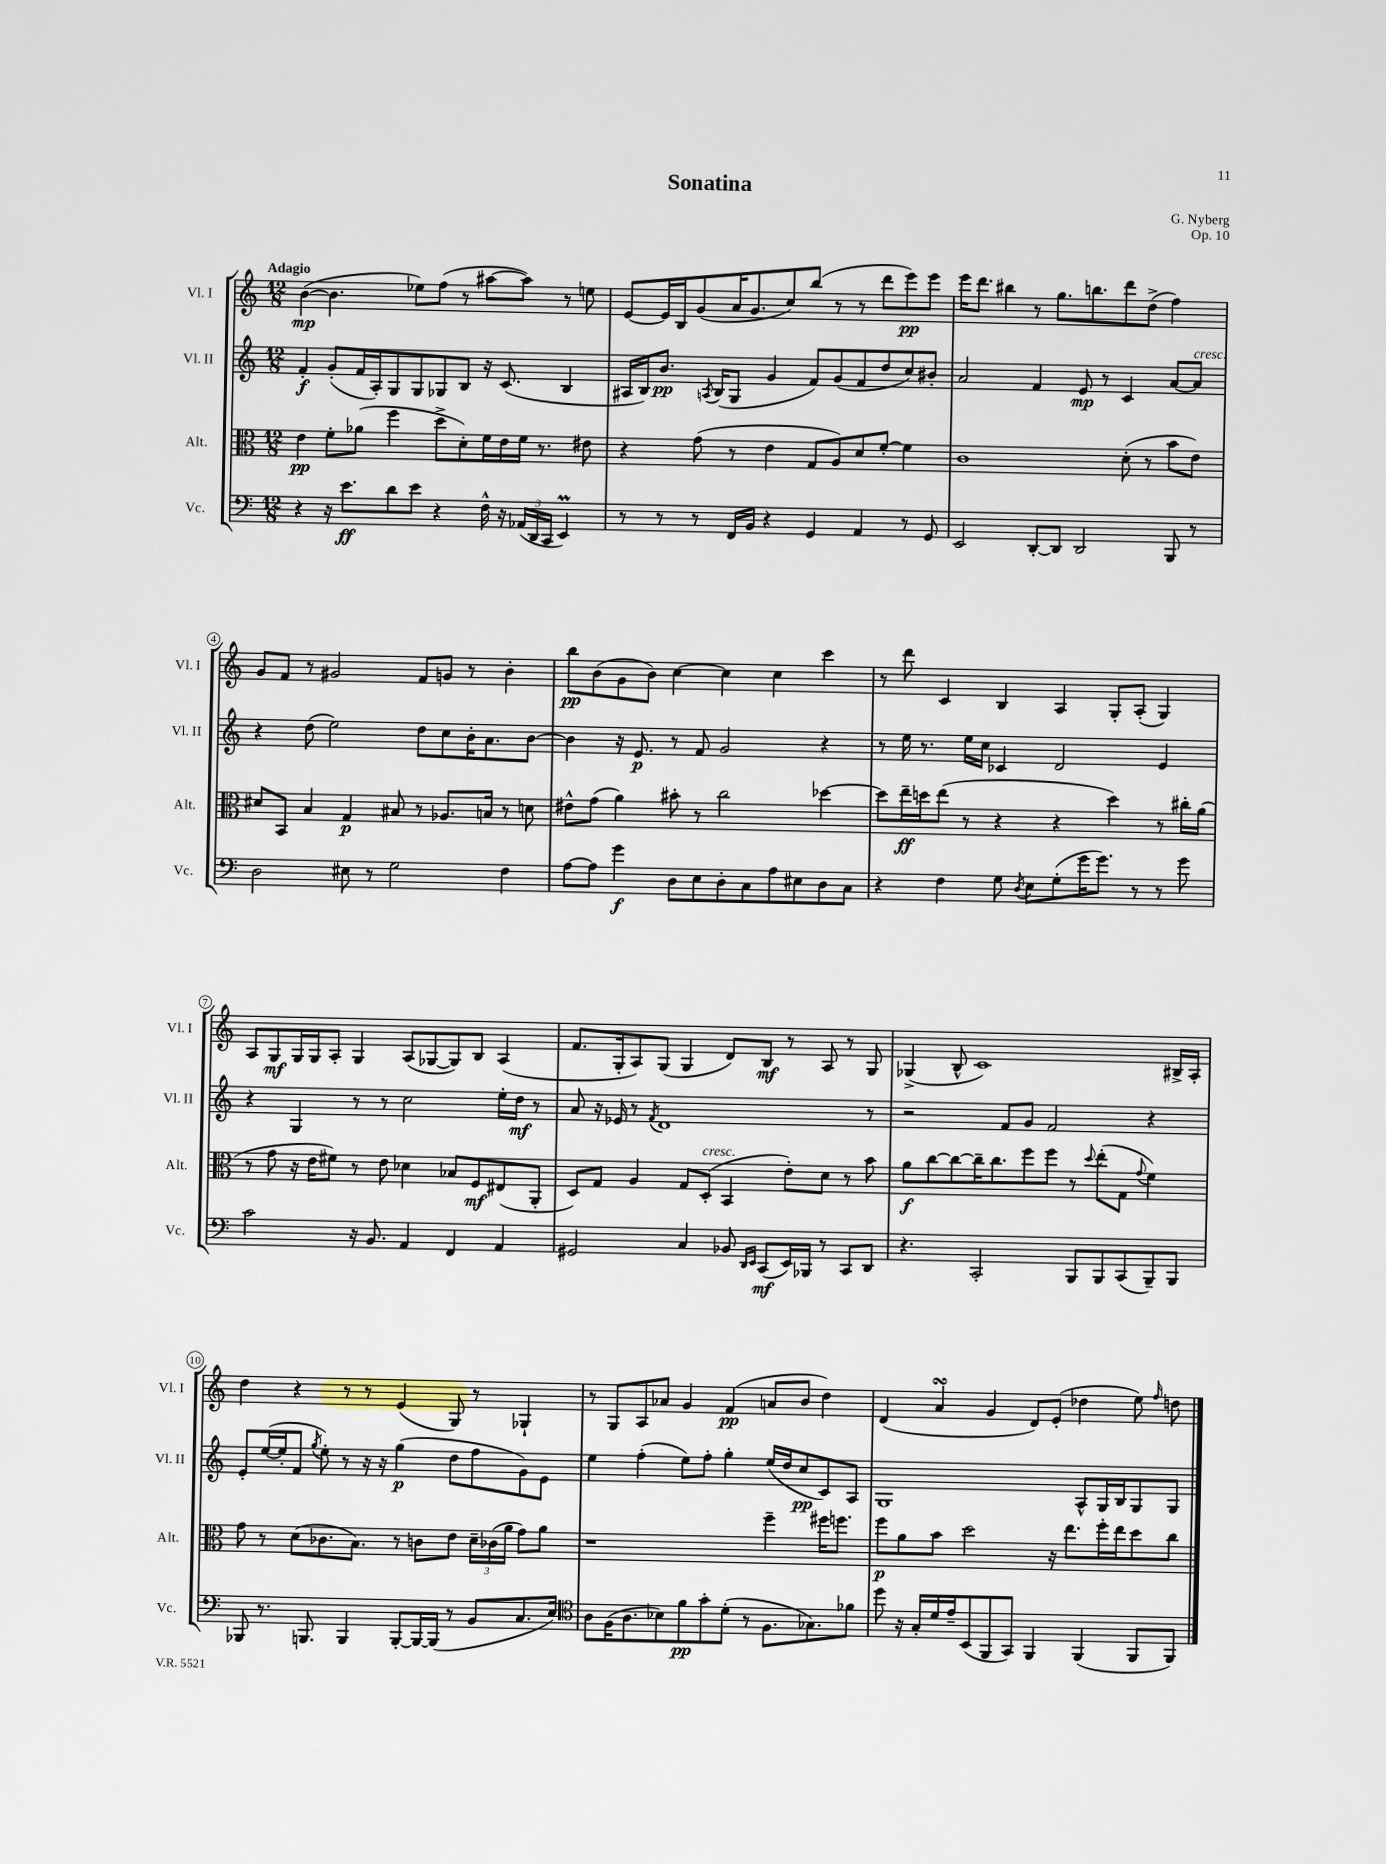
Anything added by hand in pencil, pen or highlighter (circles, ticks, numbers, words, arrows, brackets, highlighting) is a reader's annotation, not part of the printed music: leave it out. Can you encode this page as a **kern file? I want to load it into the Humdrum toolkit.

**kern	**dynam	**kern	**dynam	**kern	**dynam	**kern	**dynam
*part4	*part4	*part3	*part3	*part2	*part2	*part1	*part1
*staff4	*staff4	*staff3	*staff3	*staff2	*staff2	*staff1	*staff1
*I"Vc.	*	*I"Alt.	*	*I"Vl. II	*	*I"Vl. I	*
*I'Vc.	*	*I'Alt.	*	*I'Vl. II	*	*I'Vl. I	*
*clefF4	*	*clefC3	*	*clefG2	*	*clefG2	*
*k[]	*	*k[]	*	*k[]	*	*k[]	*
*M12/8	*	*M12/8	*	*M12/8	*	*M12/8	*
=1	=1	=1	=1	=1	=1	=1	=1
!	!	!	!	!	!	!LO:TX:a:B:t=Adagio	!
4r	.	4e\	pp	4f'/	f	([4b\	mp
16r	.	8f'\L	.	(8g'/L	.	4.b\]	.
8.e\L	ff	.	.	.	.	.	.
.	.	(8a-X\J	.	16f/L	.	.	.
.	.	.	.	16A'/J)	.	.	.
8d\	.	4ff\	.	8G/	.	.	.
8e\J	.	.	.	8G/	.	8ee-X\L)	.
4r	.	8dd^\L	.	8G-X/	.	(8ff\J	.
.	.	8d'\)	.	8B/J	.	8r	.
16F^^\	.	16f\L	.	16r	.	[8aa#X\L	.
16r	.	16e\	.	(8.c/	.	.	.
(24AA-X/LL	.	16f\JJ	.	.	.	8aa#\J])	.
24DD/	.	.	.	.	.	.	.
.	.	8.r	.	.	.	.	.
24CC/JJ	.	.	.	.	.	.	.
4EEm/)	.	.	.	4B/	.	8r	.
.	.	8e#X\	.	.	.	8een\	.
=2	=2	=2	=2	=2	=2	=2	=2
8r	.	4r	.	16A#X/LL	.	[8e/L	.
.	.	.	.	16B/J)	.	.	.
8r	.	.	.	8.b/J	pp	16e/L]	.
.	.	.	.	.	.	16B/J	.
8r	.	(8g\	.	.	.	(8g/	.
.	.	.	.	8qAn/	.	.	.
.	.	.	.	(16B/KL	.	.	.
16FF/LL	.	8r	.	8G/J	.	16a/K	.
16BB/JJ	.	.	.	.	.	8.g/	.
4r	.	4e\	.	4g/	.	.	.
.	.	.	.	.	.	8cc/)	.
4GG/	.	8G/L	.	8f/L)	.	(8bb/J	.
.	.	8A/)	.	(8g/	.	8r	.
4AA/	.	8d/	.	8f/	.	8r	.
.	.	[8f'/J	.	8dd/	.	8ddd\L	.
8r	.	4f\]	.	8cc/)	.	8eee\)	pp
8GG/	.	.	.	8b#X'/J	.	8eee\J	.
=3	=3	=3	=3	=3	=3	=3	=3
2EE/	.	1c	.	2a/	.	16eee\KL	.
.	.	.	.	.	.	8.ddd\J	.
.	.	.	.	.	.	4bb#X\	.
[8DD'/L	.	.	.	4f/	.	8r	.
8DD/J]	.	.	.	.	.	8.gg\L	.
2DD/	.	.	.	8e/	mp	.	.
.	.	.	.	.	.	8.bbn\	.
.	.	.	.	8r	.	.	.
.	.	(8d'\	.	4c/	.	8ddd\	.
.	.	8r	.	.	.	(8dd^\J	.
8BBB/	.	8b\L	.	[8a/L	.	4ff\)	.
!	!	!	!	!LO:TX:a:i:t=cresc.	!	!	!
8r	.	8e\J)	.	8a/J]	.	.	.
!!LO:LB:g=z
=4	=4	=4	=4	=4	=4	=4	=4
2D\	.	8d#X/L	.	4r	.	8g/L	.
.	.	8BB/J	.	.	.	8f/J	.
.	.	4B/	.	(8dd\	.	8r	.
.	.	.	.	2ee\)	.	2g#X/	.
8E#X\	.	4G/	p	.	.	.	.
8r	.	.	.	.	.	.	.
2G\	.	8B#X/	.	.	.	.	.
.	.	8r	.	8dd\L	.	8f/L	.
.	.	8.A-X/L	.	8cc\	.	8gn/J	.
.	.	.	.	16b'\K	.	8r	.
.	.	16Bn/Jk	.	8.a\	.	.	.
4F\	.	8r	.	.	.	4b'\	.
.	.	8dn\	.	[8b\J	.	.	.
=5	=5	=5	=5	=5	=5	=5	=5
[8A\L	.	8e#X^^\L	.	4b\]	.	8bb\L	pp
8A\J]	.	(8g\J	.	.	.	(8b\	.
4g\	f	4a\)	.	16r	.	8g\	.
.	.	.	.	8.e/	p	.	.
.	.	.	.	.	.	8b\J)	.
8D\L	.	8b#X'\	.	8r	.	[4cc\	.
8E\	.	8r	.	8f/	.	.	.
8D'\	.	2cc\	.	2g/	.	4cc\]	.
8C\	.	.	.	.	.	.	.
8A\	.	.	.	.	.	4cc\	.
8E#X\	.	.	.	.	.	.	.
8D\	.	[4dd-X\	.	4r	.	4ccc\	.
8C\J	.	.	.	.	.	.	.
=6	=6	=6	=6	=6	=6	=6	=6
4r	.	8dd-\L]	.	8r	.	8r	.
.	.	16ee~\L	ff	16ee\	.	8ddd\	.
.	.	16ddn\J	.	8.r	.	.	.
4F\	.	(8ee\J	.	.	.	4c/	.
.	.	8r	.	16ee\LL	.	.	.
.	.	.	.	16cc\JJ	.	.	.
8G\	.	4r	.	4c-X/	.	4B/	.
8qD/	.	.	.	.	.	.	.
8E\L	.	.	.	.	.	.	.
(8G'\	.	4r	.	2d/	.	4A/	.
16g\K	.	.	.	.	.	.	.
8.g\J)	.	.	.	.	.	.	.
.	.	4dd\)	.	.	.	8G'/L	.
8r	.	.	.	.	.	(8A'/J	.
8r	.	8r	.	4e/	.	4G/)	.
8g\	.	16cc#X'\LL	.	.	.	.	.
.	.	(16a\JJ	.	.	.	.	.
!!LO:LB:g=z
=7	=7	=7	=7	=7	=7	=7	=7
2c\	.	8r	.	4r	.	8A/L	.
.	.	8g\	.	.	.	8G/	mf
.	.	16r	.	4G/	.	16G/L	.
.	.	16e\KL	.	.	.	16G/J	.
.	.	8f#X\J)	.	.	.	8A'/J	.
16r	.	8r	.	8r	.	4G/	.
8.BB/	.	.	.	.	.	.	.
.	.	8e\	.	8r	.	.	.
4AA/	.	4d-X\	.	2cc\	.	(8A/L	.
.	.	.	.	.	.	[8G-X/	.
4FF/	.	8B-X/L	.	.	.	8G-/])	.
.	.	8F/	mf	.	.	8B/J	.
4AA/	.	(8E#X/	.	16ee'\LL	.	(4A/	.
.	.	.	.	16dd\JJ	mf	.	.
.	.	8AA'/J	.	8r	.	.	.
=8	=8	=8	=8	=8	=8	=8	=8
2GG#X/	.	8D/L)	.	8a/	.	8.f/L	.
.	.	8G/J	.	16r	.	.	.
.	.	.	.	16e-X/	.	16G'/k	.
.	.	4A/	.	8r	.	8A/)	.
.	.	.	.	8qf/	.	.	.
.	.	.	.	1d	.	(8G/J	.
4C/	.	8G/L	.	.	.	4G/	.
!	!	!LO:TX:a:i:t=cresc.	!	!	!	!	!
.	.	(8D'/J	.	.	.	.	.
8BB-X/	.	4BB/	.	.	.	8d/L)	.
16qqDD/LL	.	.	.	.	.	.	.
16qqEE/JJ	.	.	.	.	.	.	.
(8CC/L	mf	.	.	.	.	8B/J	mf
16EE/L)	.	8e'\L)	.	.	.	8r	.
16BBB-X/JJ	.	.	.	.	.	.	.
8r	.	8d\J	.	.	.	8A/	.
8CC/L	.	8r	.	.	.	8r	.
8DD/J	.	8b\	.	8r	.	8G/	.
=9	=9	=9	=9	=9	=9	=9	=9
4.r	.	8a\L	f	2r	.	(4G-X^/	.
.	.	[8cc\	.	.	.	.	.
.	.	8cc\_	.	.	.	8B^^/	.
2CC'/	.	16cc~\K]	.	.	.	1c)	.
.	.	8.cc\	.	.	.	.	.
.	.	.	.	8f/L	.	.	.
.	.	8ff\	.	8g/J	.	.	.
.	.	8ff\J	.	2f/	.	.	.
8BBB/L	.	8r	.	.	.	.	.
.	.	8qqdd/	.	.	.	.	.
8BBB/	.	(8ee'\L	.	.	.	.	.
(8CC/	.	8G\J	.	.	.	.	.
.	.	8qqg/	.	.	.	.	.
8BBB~/)	.	4f\)	.	4r	.	.	.
8BBB/J	.	.	.	.	.	16B#X^/LL	.
.	.	.	.	.	.	16A'/JJ	.
!!LO:LB:g=z
=10	=10	=10	=10	=10	=10	=10	=10
8BBB-X/	.	8g\	.	8e'/L	.	4dd\	.
8.r	.	8r	.	([16ee/L	.	.	.
.	.	.	.	16ee'/J]	.	.	.
.	.	(8d\L	.	8f/J	.	4r	.
8.BBBn/	.	.	.	.	.	.	.
.	.	.	.	8qgg/	.	.	.
.	.	8.c-X\	.	8ee'\)	.	.	.
4BBB/	.	.	.	8r	.	8r	.
.	.	8.B\J)	.	.	.	.	.
.	.	.	.	16r	.	8r	.
.	.	.	.	16r	.	.	.
[8BBB'/L	.	8r	.	(4gg\	p	(4e/	.
16BBB/L_	.	8cn\L	.	.	.	.	.
(16BBB/JJ]	.	.	.	.	.	.	.
8r	.	8e\J	.	8dd\L	.	8G/)	.
8BB/L	.	24d~\LL	.	8ff\	.	8r	.
.	.	(24c-X\	.	.	.	.	.
.	.	24a\JJ	.	.	.	.	.
8.C/	.	8g\L)	.	8g\)	.	4G-X`/	.
.	.	8a\J	.	8e\J	.	.	.
16E/Jk)	.	.	.	.	.	.	.
=11	=11	=11	=11	=11	=11	=11	=11
*clefC4	*	*	*	*	*	*	*
8A\L	.	1r	.	4ee\	.	8r	.
(16F\K	.	.	.	.	.	8G/L	.
8.A\	.	.	.	.	.	.	.
.	.	.	.	(4ff'\	.	8A/	.
8B-X\)	.	.	.	.	.	8a-X/J	.
8f\	pp	.	.	8ee\L)	.	4g/	.
8g'\	.	.	.	8ff'\J	.	.	.
(8d'\J	.	.	.	4gg'\	.	(4f/	pp
8r	.	.	.	.	.	.	.
8.F\L	.	4ff~\	.	(16ee/LL	.	8an/L	.
.	.	.	.	16dd/J	.	.	.
.	.	.	.	8cc/	pp	8b/J	.
8.G-X\)	.	.	.	.	.	.	.
.	.	16ff#X\KL	.	8c/)	.	4dd\)	.
.	.	8.ffn\J	.	.	.	.	.
8f-X\J	.	.	.	8A/J	.	.	.
=12	=12	=12	=12	=12	=12	=12	=12
8dd\	.	8ff\L	p	1G	.	(4d/	.
16r	.	8a\	.	.	.	.	.
16G'/LL	.	.	.	.	.	.	.
16d/	.	8b\J	.	.	.	4asSSS/	.
16e~/J	.	.	.	.	.	.	.
(8BB/	.	2dd\	.	.	.	.	.
8FF/	.	.	.	.	.	4g/	.
8GG/J)	.	.	.	.	.	.	.
4FF/	.	.	.	.	.	8d/L)	.
.	.	16r	.	.	.	(8e'/J	.
.	.	8.ee\L	.	.	.	.	.
(4FF/	.	.	.	8A^^/L	.	4dd-X\	.
.	.	16ff'\L	.	16G/L	.	.	.
.	.	16ee\J	.	16B/J	.	.	.
8FF/L	.	8dd\	.	8G/	.	8ee\)	.
.	.	.	.	.	.	16qqff/	.
8FF/J)	.	8cc\J	.	8G/J	.	8ddn\	.
==	==	==	==	==	==	==	==
*-	*-	*-	*-	*-	*-	*-	*-
